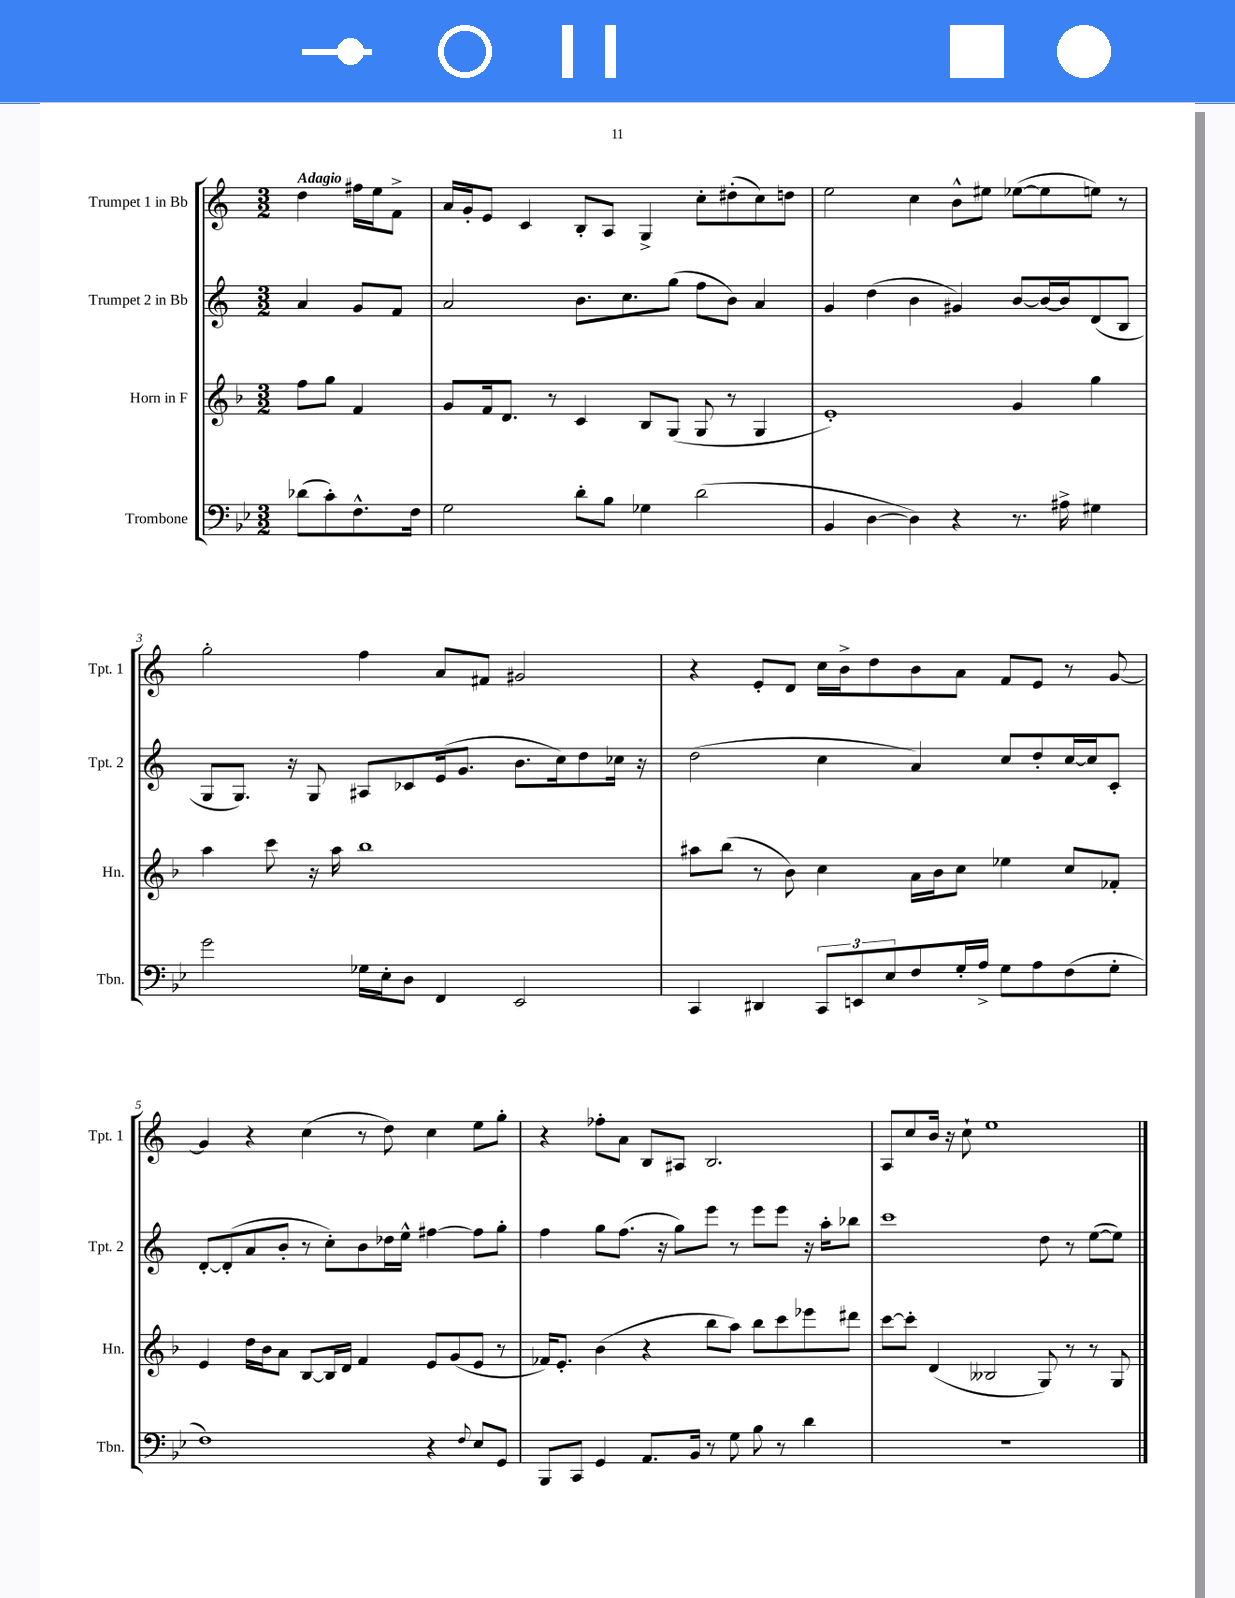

**kern	**kern	**kern	**kern
*staff4	*staff3	*staff2	*staff1
*clefF4	*clefG2	*clefG2	*clefG2
*k[b-e-]	*k[b-]	*k[]	*k[]
*M3/2	*M3/2	*M3/2	*M3/2
(8d-	8ff	4a	4dd
8c')	8gg	.	.
8.F^^	4f	8g	16ff#
.	.	.	16ee
.	.	8f	8f^
16F	.	.	.
=	=	=	=
2G	8g	2a	16a
.	.	.	16g'
.	16f	.	8e
.	8.d	.	.
.	.	.	4c
.	8r	.	.
8d'	4c	8.b	8B'
8B-	.	.	8A
.	.	8.cc	.
4G-	8B-	.	4G^
.	(8G	(8gg	.
(2d	8G	8ff	8cc'
.	8r	8b)	(8dd#'
.	4G	4a	8cc)
.	.	.	8dd
=	=	=	=
4BB-	1e')	4g	2ee
[4D	.	(4dd	.
4D])	.	4b	4cc
4r	.	4g#)	8b^^
.	.	.	8ee#
8.r	4g	[8b	([8ee-
.	.	16b_	8ee-]
16A#^	.	16b]	.
4G#	4gg	(8d	8ee)
.	.	8B	8r
=	=	=	=
2g	4aa	8G	2gg'
.	.	8.G)	.
.	8ccc	.	.
.	.	16r	.
.	16r	8G	.
.	16aa	.	.
16G-	1bb-	8A#	4ff
16E-'	.	.	.
8D	.	8c-	.
4FF	.	(16e	8a
.	.	8.g	.
.	.	.	8f#
2EE-	.	8.b	2g#
.	.	16cc)	.
.	.	8dd	.
.	.	16cc-	.
.	.	16r	.
=	=	=	=
4CC	8aa#	(2dd	4r
.	(8bb-	.	.
4DD#	8r	.	8e'
.	8b-)	.	8d
12CC	4cc	4cc	16cc
.	.	.	16b^
12EE	.	.	.
.	.	.	8dd
12E-	.	.	.
8F	16a	4a)	8b
.	16b-	.	.
16G'	8cc	.	8a
16A^	.	.	.
8G	4ee-	8cc	8f
8A	.	8dd'	8e
(8F	8cc	[16cc	8r
.	.	16cc]	.
8G'	8f-'	8c'	[8g
=	=	=	=
1F)	4e	[8d'	4g]
.	.	(8d']	.
.	16dd	8a	4r
.	16b-	.	.
.	8a	8b'	.
.	[8B-	8r	(4cc
.	16B-]	8cc')	.
.	16d	.	.
.	4f	8b	8r
.	.	16dd-	8dd)
.	.	16ee^^	.
4r	8e	[4ff#	4cc
.	(8g	.	.
8qqF	.	.	.
8E-	8e	8ff#]	8ee
8GG	8r	8gg'	8gg'
=	=	=	=
8BBB-	16f-)	4ff	4r
.	8.e'	.	.
8CC	.	.	.
4GG	(4b-	8gg	8ff-'
.	.	(8.ff	8a
8.AA	4r	.	8B
.	.	16r	.
.	.	8gg)	8A#
16BB-	.	.	.
8r	8bb-	8eee	2.B
8G	8aa)	8r	.
8B-	8bb-	8eee	.
8r	8ccc	8eee	.
4d	8eee-	16r	.
.	.	16aa'	.
.	8ddd#	8bb-	.
=	=	=	=
1.r	[8ccc	1ccc	8A
.	8ccc']	.	8cc
.	(4d	.	16b
.	.	.	16r
.	.	.	8cc`
.	2B--	.	1ee
.	8G)	8dd	.
.	8r	8r	.
.	8r	([8ee	.
.	8G	8ee])	.
==	==	==	==
*-	*-	*-	*-
